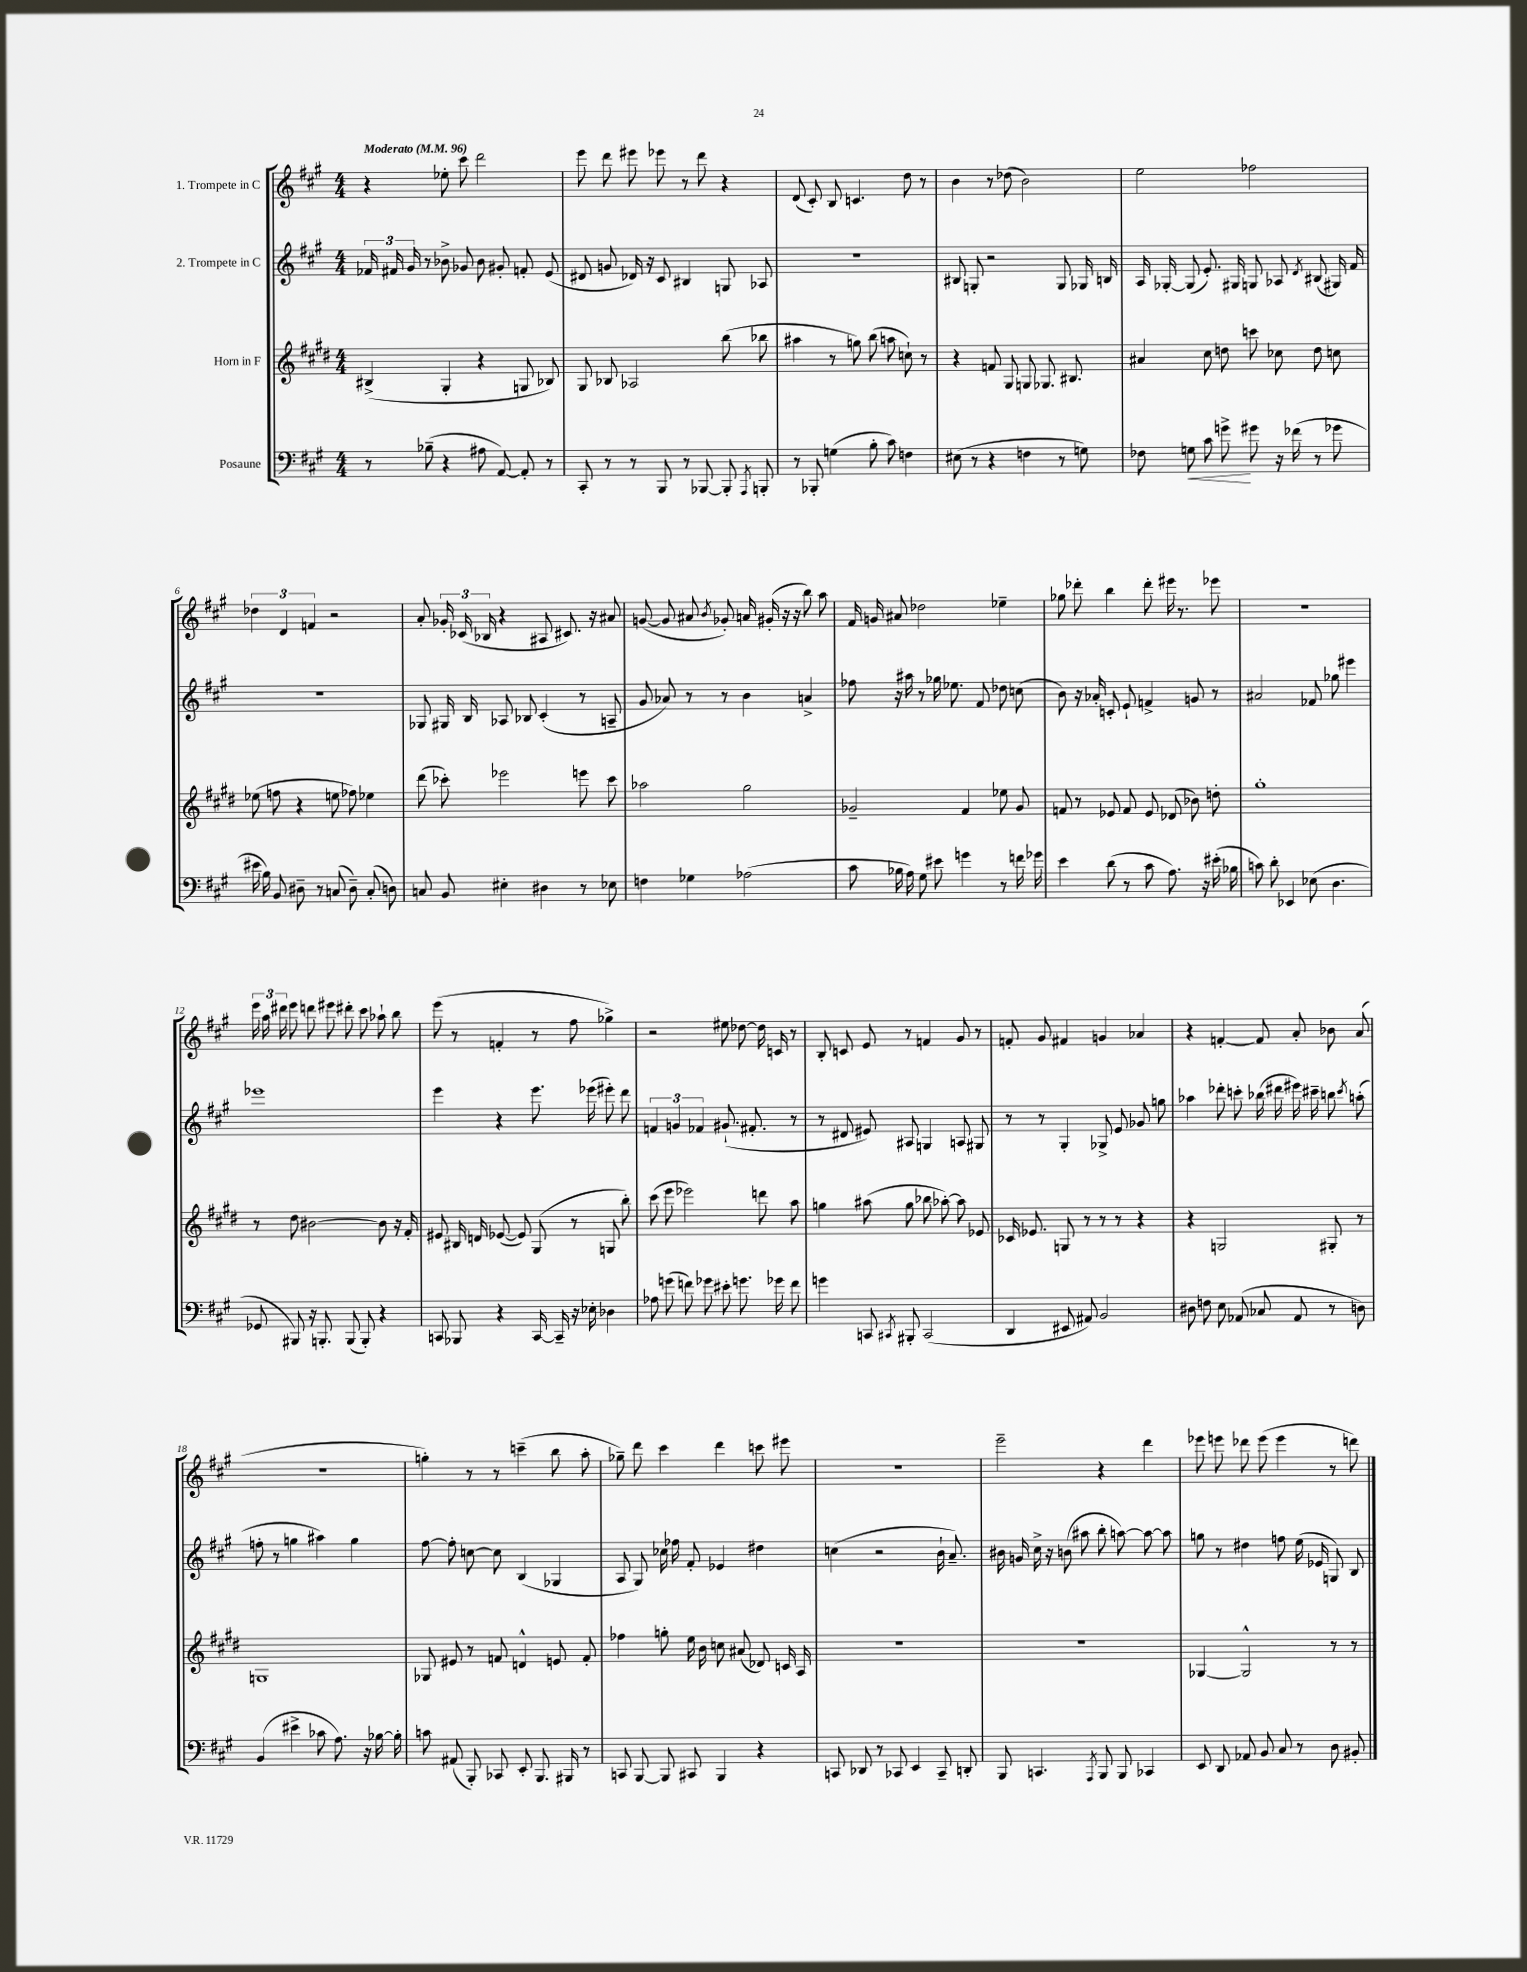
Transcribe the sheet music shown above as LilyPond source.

<<
\new StaffGroup <<
\new Staff = "s0" \with { instrumentName = "1. Trompete in C" } {
    \clef treble \key a \major \numericTimeSignature \time 4/4 \tempo "Moderato" 4 = 96
    \autoBeamOff r4 ees''8-. cis'''8 d'''2 |
    e'''8 d'''8 eis'''8 ees'''8 r8 d'''8 r4 |
    d'8( cis'8-.) b8 c'4. d''8 r8 |
    b'4 r8 des''8( b'2) |
    e''2 fes''2 |
    \tuplet 3/2 { des''4 d'4 f'4 } r2 |
    a'8-. \tuplet 3/2 { ges'16-. ces'16( bes16 } r4 ais8 cis'8.) r16 ais'8 |
    g'8~( g'8 ais'8 \acciaccatura { b'8 } ges'8-.) a'16 gis'16-.( r16 r16 b''8) a''8 |
    fis'16 g'16 ais'8 des''2 ees''4-- |
    ges''8 des'''8-. b''4 des'''8-. eis'''16 r8. ees'''8 |
    R1 |
    \tuplet 3/2 { e'''16 a''16 dis'''16 } e'''8 d'''8 eis'''8 dis'''8-. cis'''8 aes''8-! b''8 |
    e'''8( r8 f'4-. r8 fis''8 ges''4->) |
    r2 eis''8 des''8~ des''16 c'16 r8 |
    b8-. c'8 e'8 r8 f'4 gis'8 r8 |
    f'8-. gis'8 fis'4 g'4 aes'4 |
    r4 f'4~-. f'8 a'8-. bes'8 a'8( |
    r1 |
    g''4-.) r8 r8 c'''4--( b''8 a''8-. |
    ges''8--) d'''8 cis'''4 d'''4 c'''8 eis'''8 |
    R1 |
    e'''2-- r4 d'''4 |
    ees'''8 e'''8 des'''8 e'''8( e'''4 r8 d'''8) \bar "|." |
}
\new Staff = "s1" \with { instrumentName = "2. Trompete in C" } {
    \clef treble \key a \major \numericTimeSignature \time 4/4
    \autoBeamOff \tuplet 3/2 { fes'16 fis'16 gis'16 } r8 bes'8-> ges'8 bes'8 gis'8-. f'8-. e'8( |
    dis'8 g'8 des'16) r16 cis'8 bis4 g8 aes8 |
    r1 |
    bis8 g8-. r2 g8 ges16 b16 |
    a16 ges16~-. ges8( e'8.-.) gis16 g8 aes8 \acciaccatura { d'8 } bis8( gis16) fis'16 |
    R1 |
    ges8 gis16 b16 aes8 bes8 cis'4-.( r8 a8-- |
    gis'8 aes'8) r8 r8 b'4 a'4-> |
    fes''8 r16 ais''16 r8 ges''16 ees''8. fis'8 des''8 c''8( |
    b'8) r16 aes'16-. c'8-. e'8-! f'4-> g'8 r8 |
    ais'2 fes'8 ges''8 eis'''4 |
    ees'''1 |
    e'''4 r4 e'''8. ees'''16( eis'''8-.) d'''8 |
    \tuplet 3/2 { f'4 g'4 fes'4 } gis'8.-!( fis'8.-. r8 |
    r8 dis'8 eis'8) ais8 g4 a8 gis8 |
    r8 r8 gis4-. ges8-> e'8 ges'8 g''8 |
    aes''4 des'''8-. c'''8-. bes''16( dis'''16 eis'''16) cis'''16-- b''8 \acciaccatura { cis'''8 } a''8-.( |
    f''8-. r8 g''4 ais''4) g''4 |
    fis''8~ fis''8-. c''8~ c''8 b4( ges4 |
    a8 gis8) ces''16 fes''16 fis'8-. ees'4 dis''4 |
    c''4( r2 b'16-! a'8.--) |
    bis'16 g'16 cis''16-> r16 b'8( ais''8 b''8-. a''8~) a''8~ a''8 |
    g''8 r8 dis''4 f''8 e''16( ees'16 g8) b8 \bar "|." |
}
\new Staff = "s2" \with { instrumentName = "Horn in F" } {
    \clef treble \key e \major \numericTimeSignature \time 4/4
    \autoBeamOff bis4->( gis4-. r4 g8 bes8) |
    gis8 bes8 aes2 b''8( bes''8 |
    ais''4 r8 g''8) b''8( a''8 c''8-!) r8 |
    r4 f'8 gis8 g8 ges8. bis8. |
    ais'4 cis''8 d''8 c'''8 ces''8 d''8 c''8 |
    ees''8( f''8 r4 e''8 fes''8) ees''4 |
    dis'''8( ces'''8-.) ees'''2 e'''8 ces'''8 |
    aes''2 gis''2 |
    ges'2-- fis'4 ees''8 ges'8 |
    f'8 r8 ees'8 f'8 ees'8 des'8( bes'8) d''8-. |
    gis''1-. |
    r8 dis''8 bis'2~ bis'8 r16 fis'16-. |
    eis'8 bis16 d'16 ees'8~( ees'8) gis8( r8 g8 b''8-.) |
    cis'''8( e'''8 ees'''2) d'''8 a''8 |
    g''4 ais''8( g''8 bes''8 aes''8~-.) aes''8 ees'8 |
    ces'16 ees'8. g8 r8 r8 r8 r4 |
    r4 g2 gis8-. r8 |
    g1 |
    ges8 eis'8 r8 f'8 d'4-^ e'8 f'8-. |
    fes''4 g''8-. e''16 b'16 c''8 ais'8( des'8) c'16 a16 |
    R1 |
    R1 |
    ges4~ ges2-^ r8 r8 \bar "|." |
}
\new Staff = "s3" \with { instrumentName = "Posaune" } {
    \clef bass \key a \major \numericTimeSignature \time 4/4
    \autoBeamOff r8 bes8--( r4 ais8 a,8~) a,8-. r8 |
    cis,8-. r8 r8 b,,8 r8 bes,,8~ bes,,8-. \acciaccatura { a,,8 } b,,8-. |
    r8 bes,,8-. g4( b8-. cis'8) f4 |
    eis8( r8 r4 f4 r8 g8) |
    fes8 g8\< cis'8 g'8->\! gis'8 r16 fes'16( r8 ges'8 |
    eis'16 b16) b,8 dis8-- r8 c8( dis8--) c8-.( d8) |
    c8 b,8 eis4-. dis4 r8 ees8 |
    f4 ges4 aes2( |
    cis'8 bes16 a16) gis8 eis'8 g'4 r8 f'16 ges'16 |
    e'4 d'8( r8 cis'8 a8.) r16 eis'16-.( bes16 |
    c'8) d'8-. ees,4 ees8( d4. |
    ges,8 bis,,8) r16 b,,8.-. b,,8( b,,8-.) r4 |
    c,8 bes,,8 r4 c,16~ c,16-- r16 ees16-. des4 |
    aes8 g'8( f'8) ges'8 eis'8-. g'8. ges'16 f'8 |
    g'4 c,8 \acciaccatura { cis,8 } bis,,8-. cis,2( |
    d,4 eis,8 ais,8) b,2 |
    dis8 f8 e8 aes,8( ces8 aes,8 r8 d8) |
    b,4( eis'4-> ces'8 a8.) r16 bes16~ bes16-. |
    c'8 ais,8( b,,8-.) ces,8 e,8-. b,,8. bis,,16 r8 |
    c,8 b,,8~ b,,8 cis,8 b,,4 r4 |
    c,8 des,8 r8 ces,8 e,4 ces,8-- d,8-. |
    b,,8 c,4. \acciaccatura { a,,8 } b,,8 b,,8 ces,4 |
    e,8 d,8 aes,8 b,8 cis8 r8 d8 bis,8-. \bar "|." |
}
>>
>>
